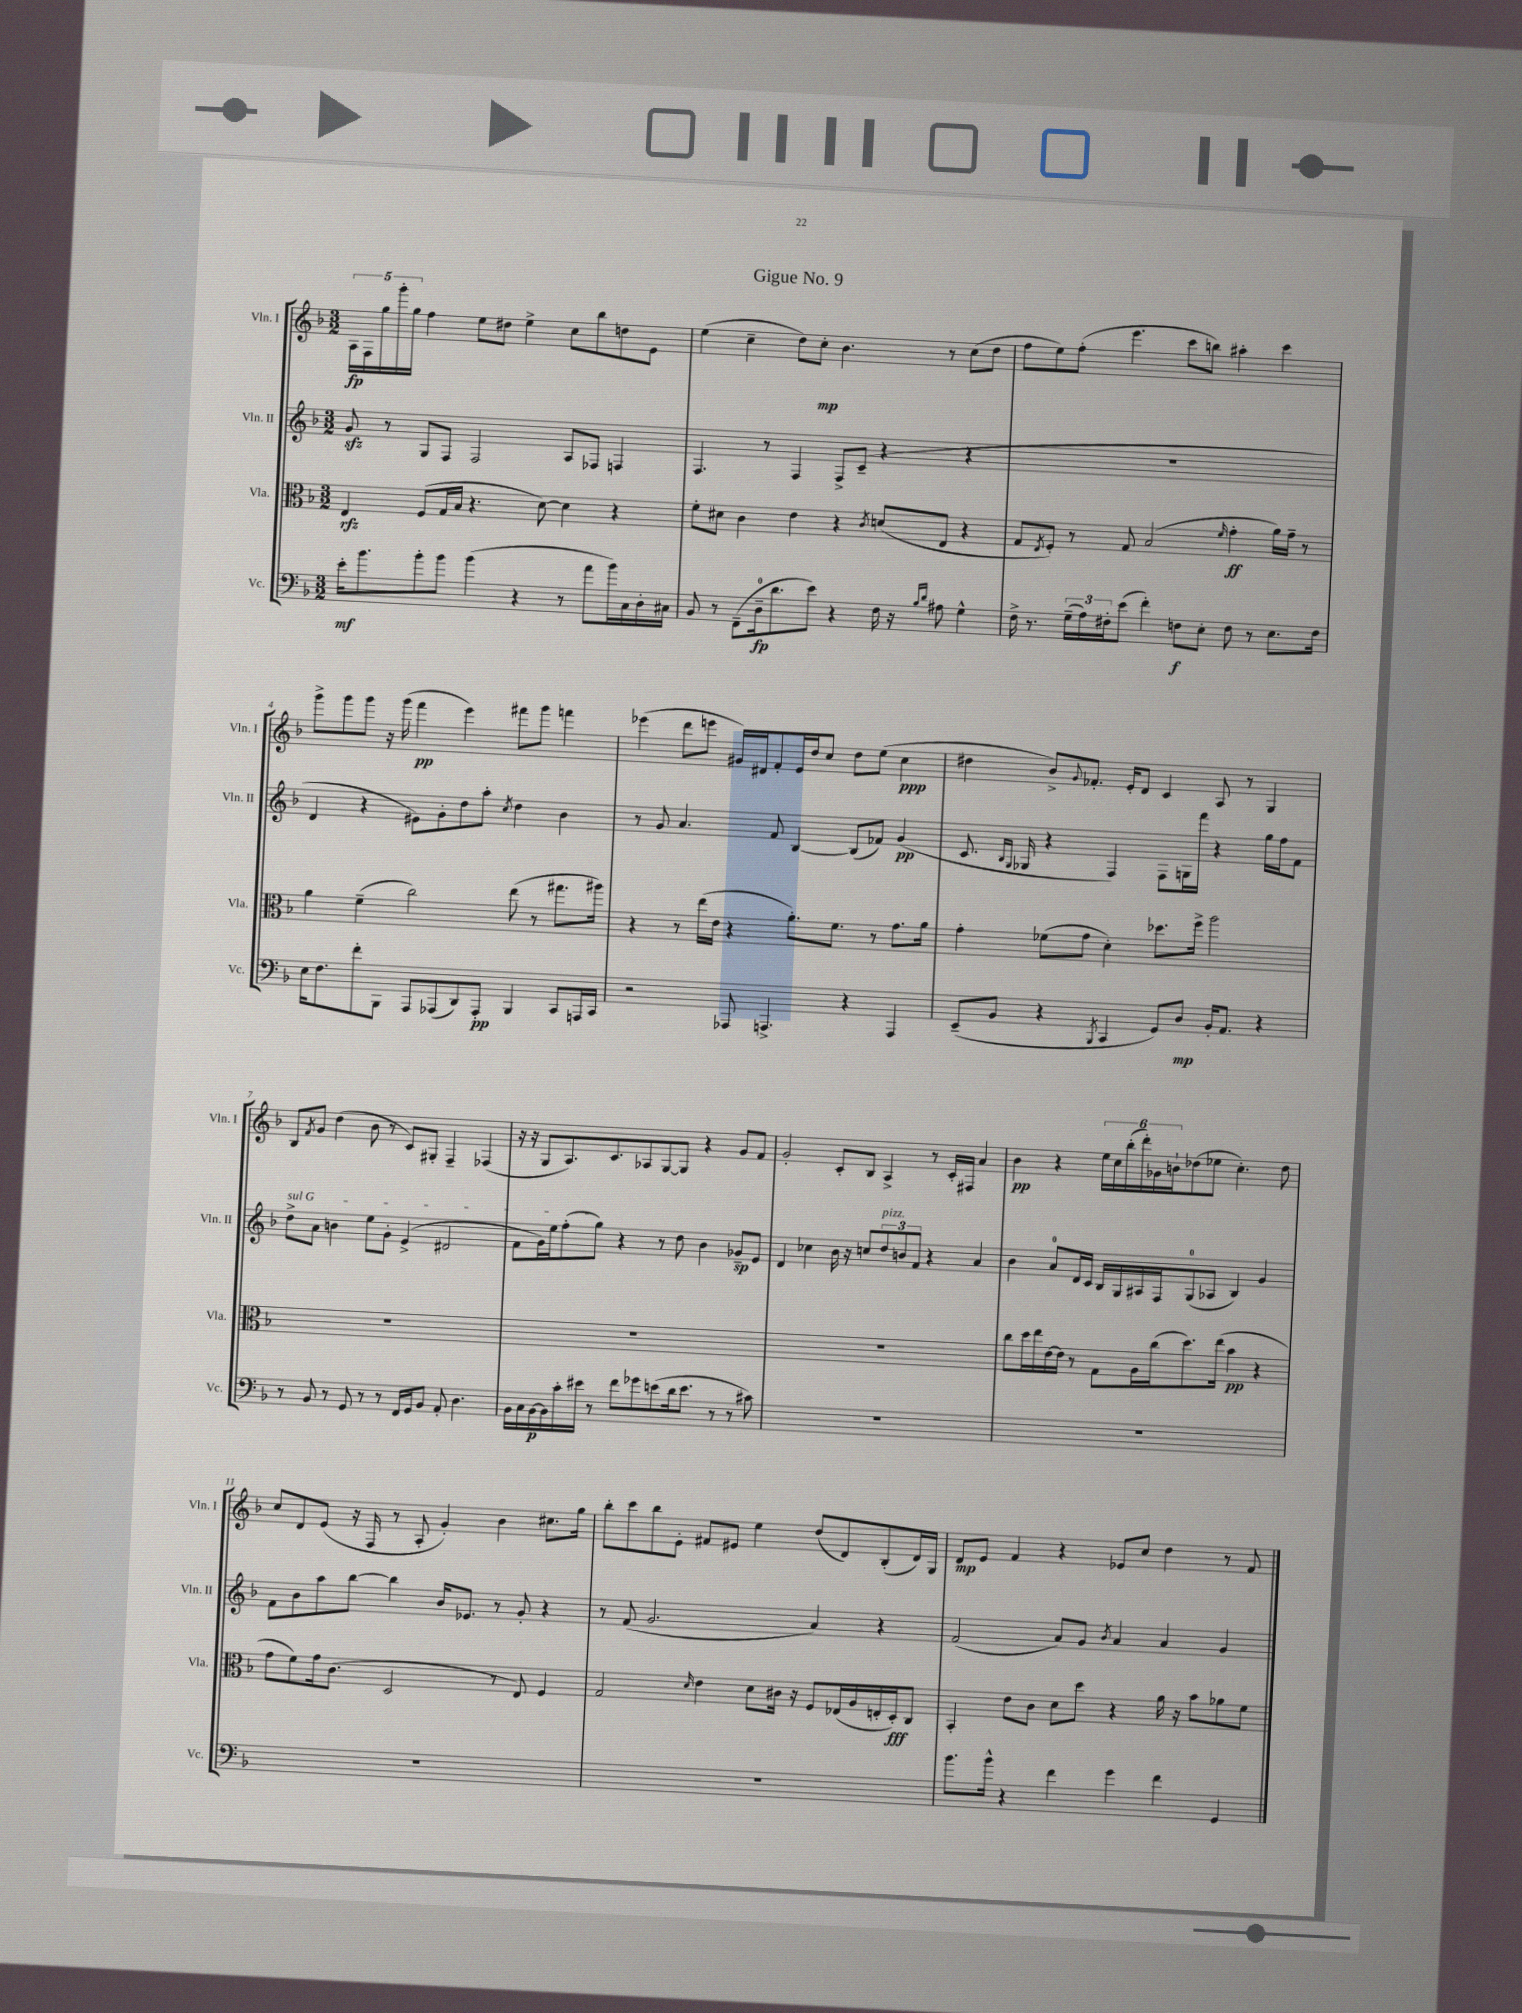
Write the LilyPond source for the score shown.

\header { title = "Gigue No. 9" }
<<
\new StaffGroup <<
\new Staff = "s0" \with { instrumentName = "Vln. I" shortInstrumentName = "Vln. I" } {
    \clef treble \key f \major \numericTimeSignature \time 3/2
    \tuplet 5/4 { a16\fp f16 g''16 g'''16-. g''16 } f''4 e''8 dis''8 e''4-> c''8 bes''8 d''8 e'8 |
    e''4( c''4-- d''8) c''8-.\mp bes'4. r8 c''8( d''8 |
    f''8 e''8) f''8-.( e'''4. c'''8 b''8) ais''4-. c'''4 |
    g'''8-> g'''8 g'''8 r16 g'''16( f'''4\pp e'''4) fis'''8 g'''8 f'''4 |
    ees'''4( d'''8 e'''8 gis'16) dis'16 f'8-. e'16 d''16 c''8 d''8 e''8( c''4\ppp |
    dis''4 bes'8->) \appoggiatura { g'8 } fes'8.-. e'16-. d'8 c'4 a8 r8 g4 |
    bes8 \acciaccatura { f'8 } g'8 d''4( bes'8 r8 c'8) gis8-. f4-- fes4( |
    r16 r16 g8 a8.) c'8. aes8 g8~ g8 r4 g'8 f'8 |
    g'2-. c'8-. bes8 a4-> r8 c'16-. fis16 a'4 |
    bes'4\pp r4 \tuplet 6/4 { e''16 c''16 bes''16-.( d'''16-.) ges'16 b'16-! } des''8( ees''8 c''4.-.) des''8 |
    c''8 d'8 e'8( r16 f16 r8 a8-. g'4-.) bes'4 cis''8. g''16 |
    bes''8-. c'''8 bes''8 e'8-. fis'8 eis'8 e''4 d''8( d'8) bes8-.( d'16) g16 |
    d'8\mp e'8 f'4 r4 ees'8 c''8 d''4 r8 f'8 \bar "|." |
}
\new Staff = "s1" \with { instrumentName = "Vln. II" shortInstrumentName = "Vln. II" } {
    \clef treble \key f \major \numericTimeSignature \time 3/2
    g'8\sfz r8 g8 f8 f2 a8 fes8 f4 |
    f4. r8 f4 f8-> c'8--( r4 r4 |
    R1. |
    d'4 r4 eis'8) g'8-. d''8 a''8-. \acciaccatura { c''8 } d''4 bes'4 |
    r8 g'8 a'4. f'8 bes4~ bes8( fes'8) g'4\pp( |
    c'8. \grace { bes16 g16 } ges16 r4 f4) f8 g16 f'''16 r4 g''16 f''16 f'8 |
    \once \override TextSpanner.bound-details.left.text = \markup { \italic "sul G" } d''8->\startTextSpan a'8 b'4 e''8 g'8-. e'4->( dis'2 |
    f'8 g'16) e''16 f''8-.( g''8\stopTextSpan) r4 r8 d''8 bes'4 ges'8--\sp e'8 |
    d'4 ces''4 bes'16 r16 c''8 \tuplet 3/2 { d''8^\markup { \italic "pizz." } b'8 f'8 } r4 a'4 |
    bes'4 a'8-0 d'16 c'16 bes16 g16 ais16 f16 g8-0( aes8 bes4) g'4 |
    f'8 bes'8 a''8 bes''8~ bes''4 bes'16 ees'8. r8 g'8-. r4 |
    r8 f'8( g'2. a'4) r4 |
    f'2( a'8) g'8 \acciaccatura { bes'8 } a'4 a'4 g'4 \bar "|." |
}
\new Staff = "s2" \with { instrumentName = "Vla." shortInstrumentName = "Vla." } {
    \clef alto \key f \major \numericTimeSignature \time 3/2
    e4\rfz f8( g16 bes16 r4. d'8~) d'4 r4 |
    f'8-. dis'8 c'4 e'4 r4 \acciaccatura { c'8 } d'8( e8 r4 |
    g8 \acciaccatura { e8 } f8-.) r8 g8 bes2( \grace { f'16 } g'4-.\ff a'16) g'16-- r8 |
    a'4 f'4--( c''2) e''8( r8 gis''8. ais''16) |
    r4 r8 e''16( e'16 r4 a'8.-.) f'8. r8 g'8. a'16 |
    g'4-. fes'8( g'8 d'4-.) des''8. f''16-> a''2 |
    R1. |
    R1. |
    R1. |
    c''8 d''16 e''16 e'16~ e'16 r8 g8 a16 c''16( d''8.) e''16( bes'4\pp r4 |
    g'8 f'8) g'16 c'8.( d2 r8 e8) f4 |
    g2 \grace { d'16 } e'4 d'8 cis'16 r16 f8 ees16( a16 e16-. d16-.\fff) c8 |
    bes,4-. e'8 c'8 d'8 d''8 r4 a'16 r16 bes'8 aes'8 f'8 \bar "|." |
}
\new Staff = "s3" \with { instrumentName = "Vc." shortInstrumentName = "Vc." } {
    \clef bass \key f \major \numericTimeSignature \time 3/2
    e'16-.\mf bes'8. bes'8-. bes'8 bes'4( r4 r8 a'8 bes'16) c16 d16-. cis16 |
    bes,8 r8 f,8--( d16-0--\fp d'8. e'8) r4 f16 r16 \grace { bes16 d'16 } ais8 g4-^ |
    f16-> r8. \tuplet 3/2 { g16--( a16) fis16-. } e'8( f'4-.) f8\f e8-. f8 r8 e8. f16 |
    e16 f8. f'8-. bes,,8 a,,8 aes,,8( d,8) aes,,8-.\pp bes,,4 c,8 a,,16 c,16 |
    r2 aes,,8 a,,4.-> r4 a,,4 |
    e,8--( bes,8 r4 \acciaccatura { bes,,8 } c,4 g,8) d8\mp bes,16-. a,8. r4 |
    r8 bes,8 r8 g,8 r8 r8 f,16 g,16 bes,8 a,8-. d4. |
    bes,16 c16 bes,16~\p bes,16 c'16-. eis'16 r8 f'8 ges'8 e'8( d'16 e'8. r8 r8 cis'8) |
    R1. |
    R1. |
    R1. |
    R1. |
    bes'8. bes'16-^ r4 f'4 g'4 f'4 g,4 \bar "|." |
}
>>
>>
